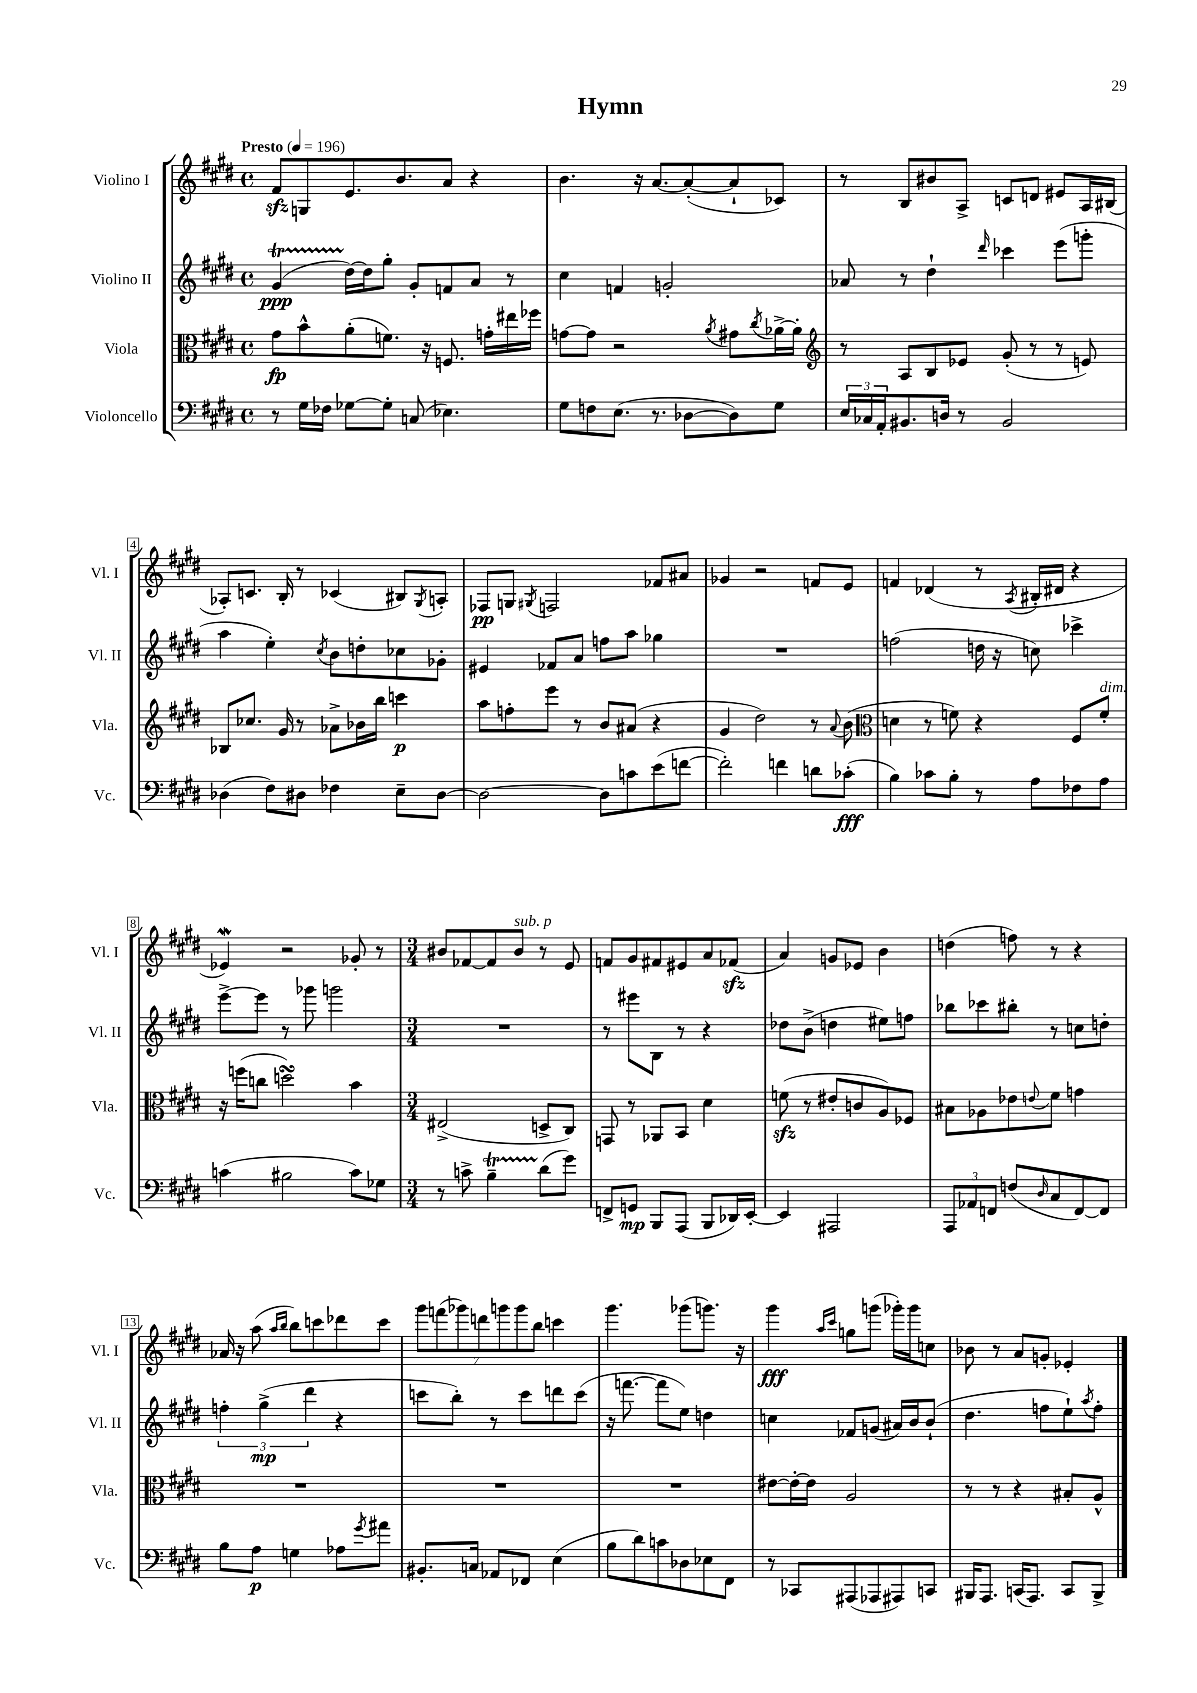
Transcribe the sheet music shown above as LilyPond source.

\header { title = "Hymn" }
<<
\new StaffGroup <<
\new Staff = "s0" \with { instrumentName = "Violino I" shortInstrumentName = "Vl. I" } {
    \clef treble \key e \major \defaultTimeSignature \time 4/4 \tempo "Presto" 4 = 196
    fis'8\sfz g8 e'8. b'8. a'8 r4 |
    b'4. r16 a'8.~ a'8~-.( a'8-! ces'8) |
    r8 b8 bis'8 a8-> c'8 d'8 eis'8 a16 bis16( |
    aes8-.) c'8. b16-. r8 ces'4( bis8) \acciaccatura { gis8 } a8-. |
    fes8\pp g8 \acciaccatura { gis8 } f2 fes'8 ais'8 |
    ges'4 r2 f'8 e'8 |
    f'4 des'4( r8 \acciaccatura { a8 } bis16-. dis'16 r4 |
    ees'4\mordent) r2 ges'8-. r8 |
    \numericTimeSignature \time 3/4 bis'8 fes'8~ fes'8 bis'8^\markup { \italic "sub. p" } r8 e'8 |
    f'8 gis'8 fis'8 eis'8 a'8 fes'8\sfz( |
    a'4) g'8 ees'8 b'4 |
    d''4( f''8) r8 r4 |
    aes'16 r16 a''8( \grace { a''16 b''16 } b''8) c'''8 des'''8 c'''8 |
    \tuplet 7/4 { gis'''8 f'''8( ges'''8) d'''8 g'''8 g'''8 b''8 } c'''4 |
    gis'''4. ges'''8( g'''8.) r16 |
    gis'''4\fff \grace { a''16 cis'''16 } g''8 g'''8( ges'''16-.) ges'''16 c''8 |
    bes'8 r8 a'8 g'8-. ees'4-. \bar "|." |
}
\new Staff = "s1" \with { instrumentName = "Violino II" shortInstrumentName = "Vl. II" } {
    \clef treble \key e \major \defaultTimeSignature \time 4/4
    gis'4\startTrillSpan\ppp( dis''16~\stopTrillSpan) dis''16 gis''8-. gis'8-. f'8 a'8 r8 |
    cis''4 f'4 g'2-. |
    aes'8 r8 dis''4-! \grace { dis'''16 } ces'''4 e'''8( g'''8-. |
    a''4 e''4-.) \acciaccatura { cis''8 } b'8 d''8-. ces''8 ges'8-. |
    eis'4 fes'8 a'8 f''8 a''8 ges''4 |
    R1 |
    f''2( d''16 r16 c''8) ces'''4-> |
    e'''8~-> e'''8 r8 ges'''8 g'''2 |
    \numericTimeSignature \time 3/4 R2. |
    r8 eis'''8 b8 r8 r4 |
    des''8 b'8->( d''4 eis''8) f''8 |
    bes''8 ces'''8 bis''8-. r8 c''8 d''8-. |
    \tuplet 3/2 { f''4-. gis''4->\mp( dis'''4 } r4 |
    c'''8 b''8-.) r8 c'''8 d'''8 c'''8( |
    r16 f'''8.~ f'''8 e''8) d''4 |
    c''4 fes'8 g'8( ais'16) b'16 b'8-!( |
    dis''4. f''8 e''8-!) \acciaccatura { a''8 } f''8-. \bar "|." |
}
\new Staff = "s2" \with { instrumentName = "Viola" shortInstrumentName = "Vla." } {
    \clef alto \key e \major \defaultTimeSignature \time 4/4
    gis'8\fp b'8-^ a'8-.( f'8.) r16 f8. g'16-. eis''16 fes''16 |
    g'8~ g'8 r2 \acciaccatura { a'8 } gis'8 \acciaccatura { cis''8 } aes'16~-> aes'16-. |
    \clef treble r8 a8 b8 ees'8 gis'8-.( r8 r8 e'8) |
    bes8 ces''8. gis'16 r8 aes'8-> bes'16 b''16 c'''4\p |
    a''8 f''8-. e'''8 r8 b'8 ais'8( r4 |
    gis'4 dis''2) r8 \appoggiatura { a'8 } b'8( |
    \clef alto d'4 r8 f'8) r4 fis8 f'8-.^\markup { \italic "dim." } |
    r16 f''16( c''8 d''2\turn) b'4 |
    \numericTimeSignature \time 3/4 eis2->( d8-> cis8) |
    g,8 r8 aes,8 b,8 dis'4 |
    f'8\sfz( r8 eis'8-. c'8 a8) fes8 |
    bis8 aes8 ees'8 \appoggiatura { e'8 } fis'8 g'4 |
    R2. |
    R2. |
    R2. |
    eis'8~ eis'16~-. eis'16 a2 |
    r8 r8 r4 bis8-. a8-^ \bar "|." |
}
\new Staff = "s3" \with { instrumentName = "Violoncello" shortInstrumentName = "Vc." } {
    \clef bass \key e \major \defaultTimeSignature \time 4/4
    r8 gis16 fes16 ges8~ ges8-. c8( ees4.) |
    gis8 f8 e8.( r8. des8~ des8) gis8 |
    \tuplet 3/2 { e16 ces16 a,16-. } bis,8. d16 r8 bis,2 |
    des4( fis8) dis8 fes4 e8-- dis8~ |
    dis2~ dis8 c'8 e'8( f'8~ |
    f'2-.) f'4 d'8 ces'8-.\fff( |
    b4) ces'8 b8-. r8 a8 fes8 a8 |
    c'4( bis2 c'8) ges8 |
    \numericTimeSignature \time 3/4 r8 c'8-> b4--\startTrillSpan dis'8\stopTrillSpan( gis'8) |
    f,8-> g,8\mp b,,8 a,,8( b,,8 des,16) e,16~-. |
    e,4 ais,,2 |
    \tuplet 3/2 { a,,8 aes,8 f,8 } f8( \grace { dis16 } cis8 f,8~) f,8 |
    b8 a8\p g4 aes8 \acciaccatura { gis'8 } ais'8 |
    bis,8.-. c16 aes,8 fes,8 e4( |
    b8 dis'8) c'8 des8 ees8 fis,8 |
    r8 ces,8 ais,,8( aes,,8 ais,,8) c,8 |
    bis,,16 a,,8. c,16( a,,8.) c,8 bis,,8-> \bar "|." |
}
>>
>>
\layout { \context { \Score \override BarNumber.stencil = #(make-stencil-boxer 0.1 0.3 ly:text-interface::print) } }
